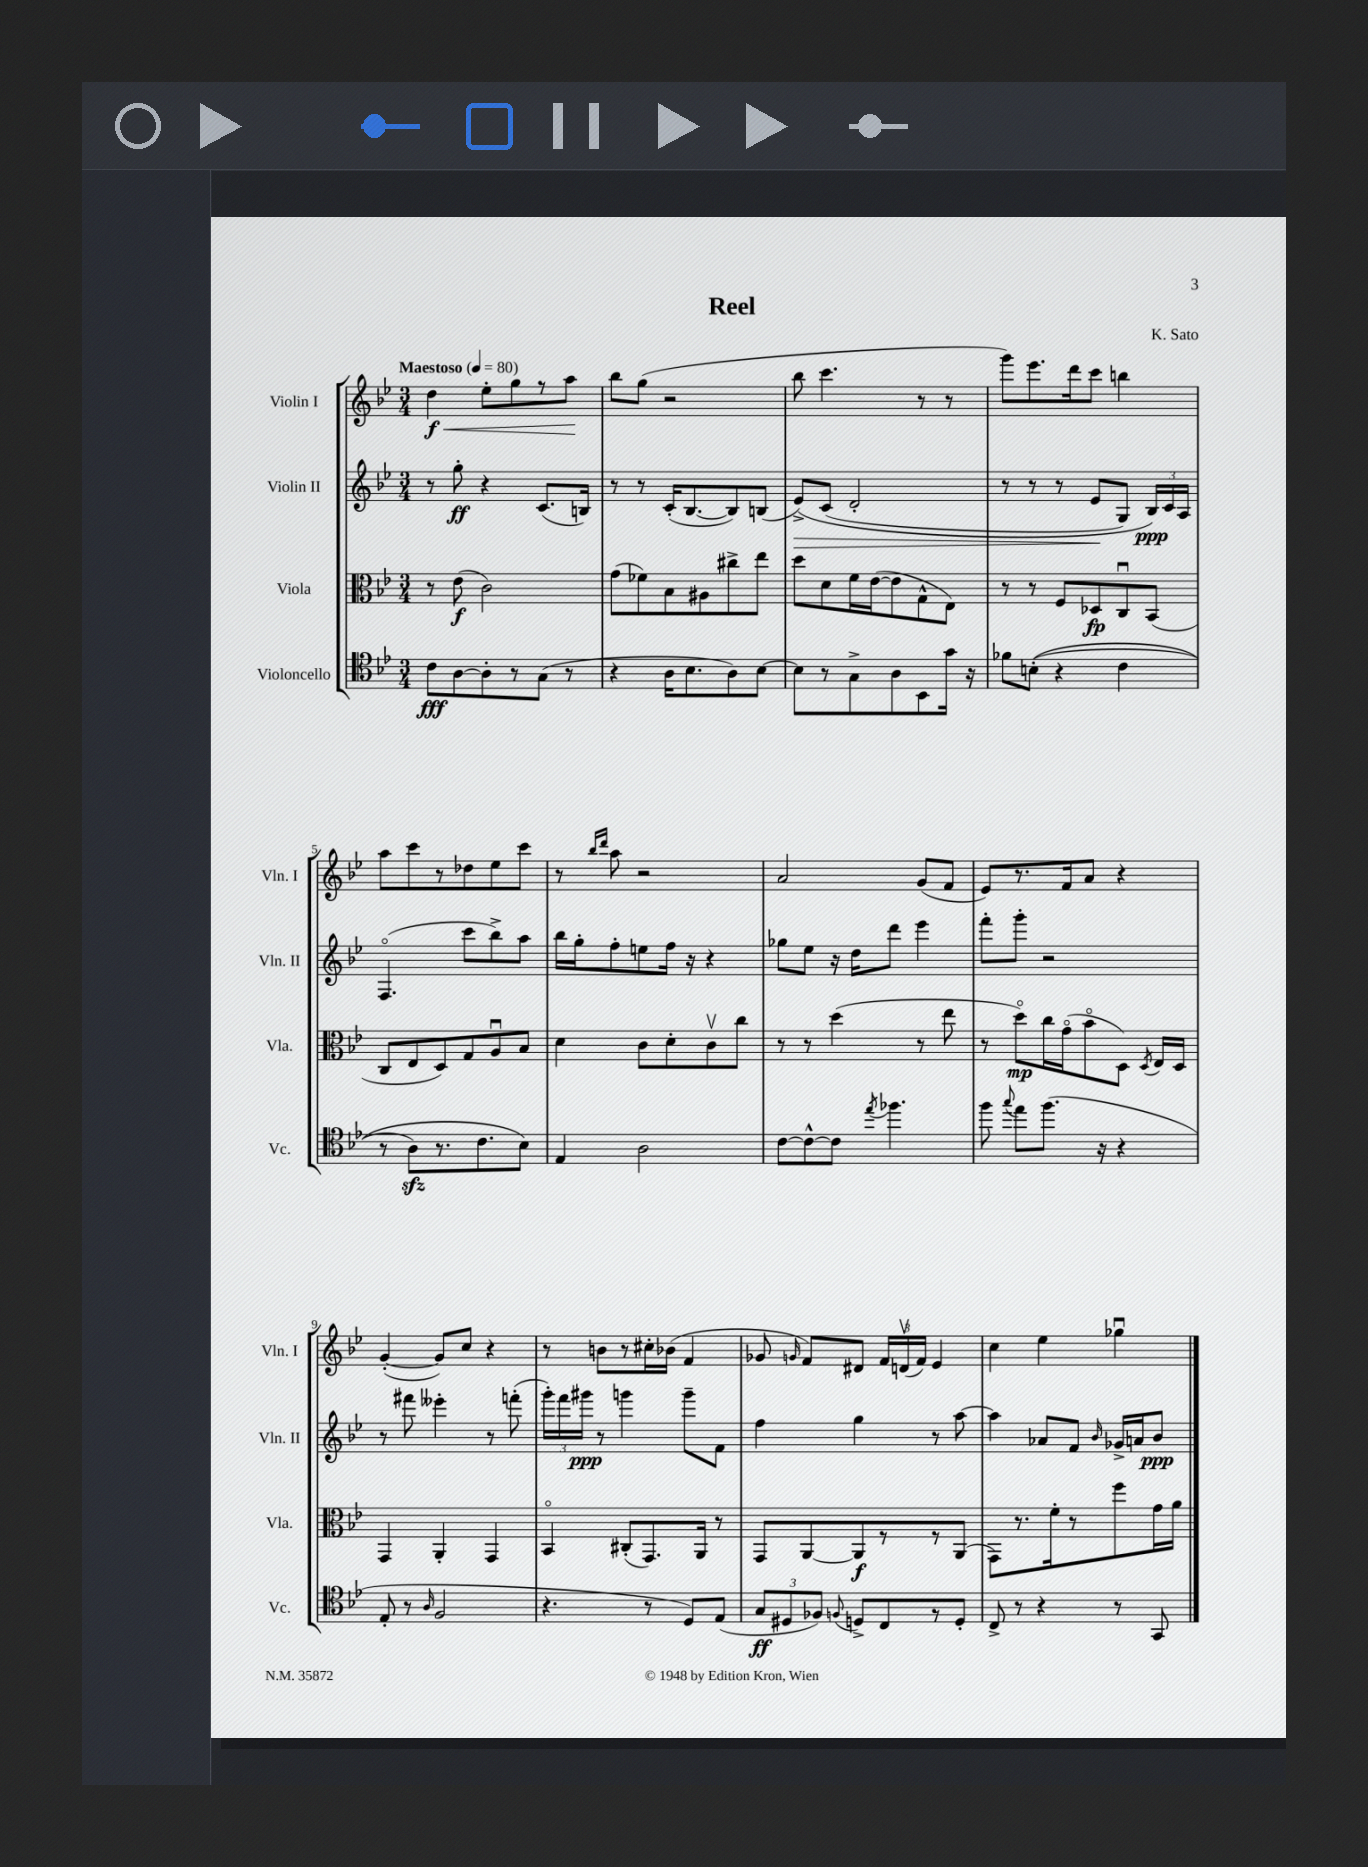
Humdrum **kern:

**kern	**kern	**kern	**kern
*staff4	*staff3	*staff2	*staff1
*clefC4	*clefC3	*clefG2	*clefG2
*k[b-e-]	*k[b-e-]	*k[b-e-]	*k[b-e-]
*M3/4	*M3/4	*M3/4	*M3/4
*MM80	*MM80	*MM80	*MM80
8c	8r	8r	4dd
[8A	(8e-	8gg'	.
8A']	2c)	4r	8ee-'
8r	.	.	8gg
(8G	.	(8.c	8r
8r	.	.	8aa
.	.	16B)	.
=	=	=	=
4r	(8g	8r	8bb-
.	8f-)	8r	(8gg
16A	8B-	(16c'	2r
8.B-	.	[8.B-	.
.	8A#	.	.
8A)	8cc#^	8B-])	.
[8B-	8ee-	(8B	.
=	=	=	=
8B-]	8dd	&(8e-^)	8bb-
8r	8d	(8c	4.ccc
8G^	16f	2d'	.
.	([16e-	.	.
8A	8e-]	.	.
8BB-	8G^^	.	8r
16g	8E-)	.	8r
16r	.	.	.
=	=	=	=
8f-	8r	8r	8ggg)
&((8B'	8r	8r	8.eee-
4r	8F	8r	.
.	.	.	16ddd
.	8D-	8e-	8ccc
4c	8Cu	8G)	4bb
.	(8BB-	24B-&)	.
.	.	24c	.
.	.	24A	.
=	=	=	=
8r	8C	(4.Fo	8aa
8A)	8E-	.	8ccc
8.r	8D)	.	8r
.	8G	8ccc	8dd-
8.c	.	.	.
.	8Au	8bb-^)	8ee-
8B-&)	8B-	8aa	8ccc
=	=	=	=
4E-	4d	16bb-	8r
.	.	16gg'	.
.	.	.	16qqbb-
.	.	.	16qqddd
.	.	8ff'	8aa
2A	8c	8ee	2r
.	8d'	16ff	.
.	.	16r	.
.	8cv	4r	.
.	8cc	.	.
=	=	=	=
[8c	8r	8gg-	2a
8c^^_	8r	8ee-	.
8c]	(4dd	16r	.
.	.	16dd	.
8qee-	.	.	.
4.ff-	.	8ddd	.
.	8r	4eee-	(8g
.	8ee-	.	8f
=	=	=	=
8ff	8r	8fff'	8e-)
8qqgg	.	.	.
8ee-	8ddo)	8ggg'	8.r
(8.ff	16cc	2r	.
.	(16go	.	16f
.	8b-o	.	8a
16r	.	.	.
4r	8D)	.	4r
.	8qD	.	.
.	16E-	.	.
.	16D	.	.
=	=	=	=
8E-'	4GG	8r	([4g'
8r	.	8fff#	.
16qqA	.	.	.
2F	4AA'	4eee--'	8g])
.	.	.	8cc
.	4GG	8r	4r
.	.	(8fff'	.
=	=	=	=
4.r	4BB-o	24ggg')	8r
.	.	24fff	.
.	.	24ggg#	.
.	.	8r	8b
.	(8C#'	4ggg	8r
8r	8.GG)	.	16cc#'
.	.	.	(16b-
8D)	.	8ggg~	4f
.	16AA	.	.
(8E-	8r	8f	.
=	=	=	=
12G	8GG	4ff	8g-
12D#	.	.	.
.	.	.	16qqg
.	[8AA	.	8f)
12F-)	.	.	.
8qqF	.	.	.
8D^	8AA]	4gg	8d#
8C	8r	.	24f
.	.	.	(24dv
.	.	.	24f)
8r	8r	8r	4e-
8D'	(8AA	[8aa	.
=	=	=	=
8C^	8GG)	4aa]	4cc
8r	8.r	.	.
4r	.	8a-	4ee-
.	16f'	.	.
.	8r	8f	.
.	.	16qqb-	.
8r	8ff	16g-^	4gg-u
.	.	16a	.
8GG	16g	8b-	.
.	16a	.	.
==	==	==	==
*-	*-	*-	*-
